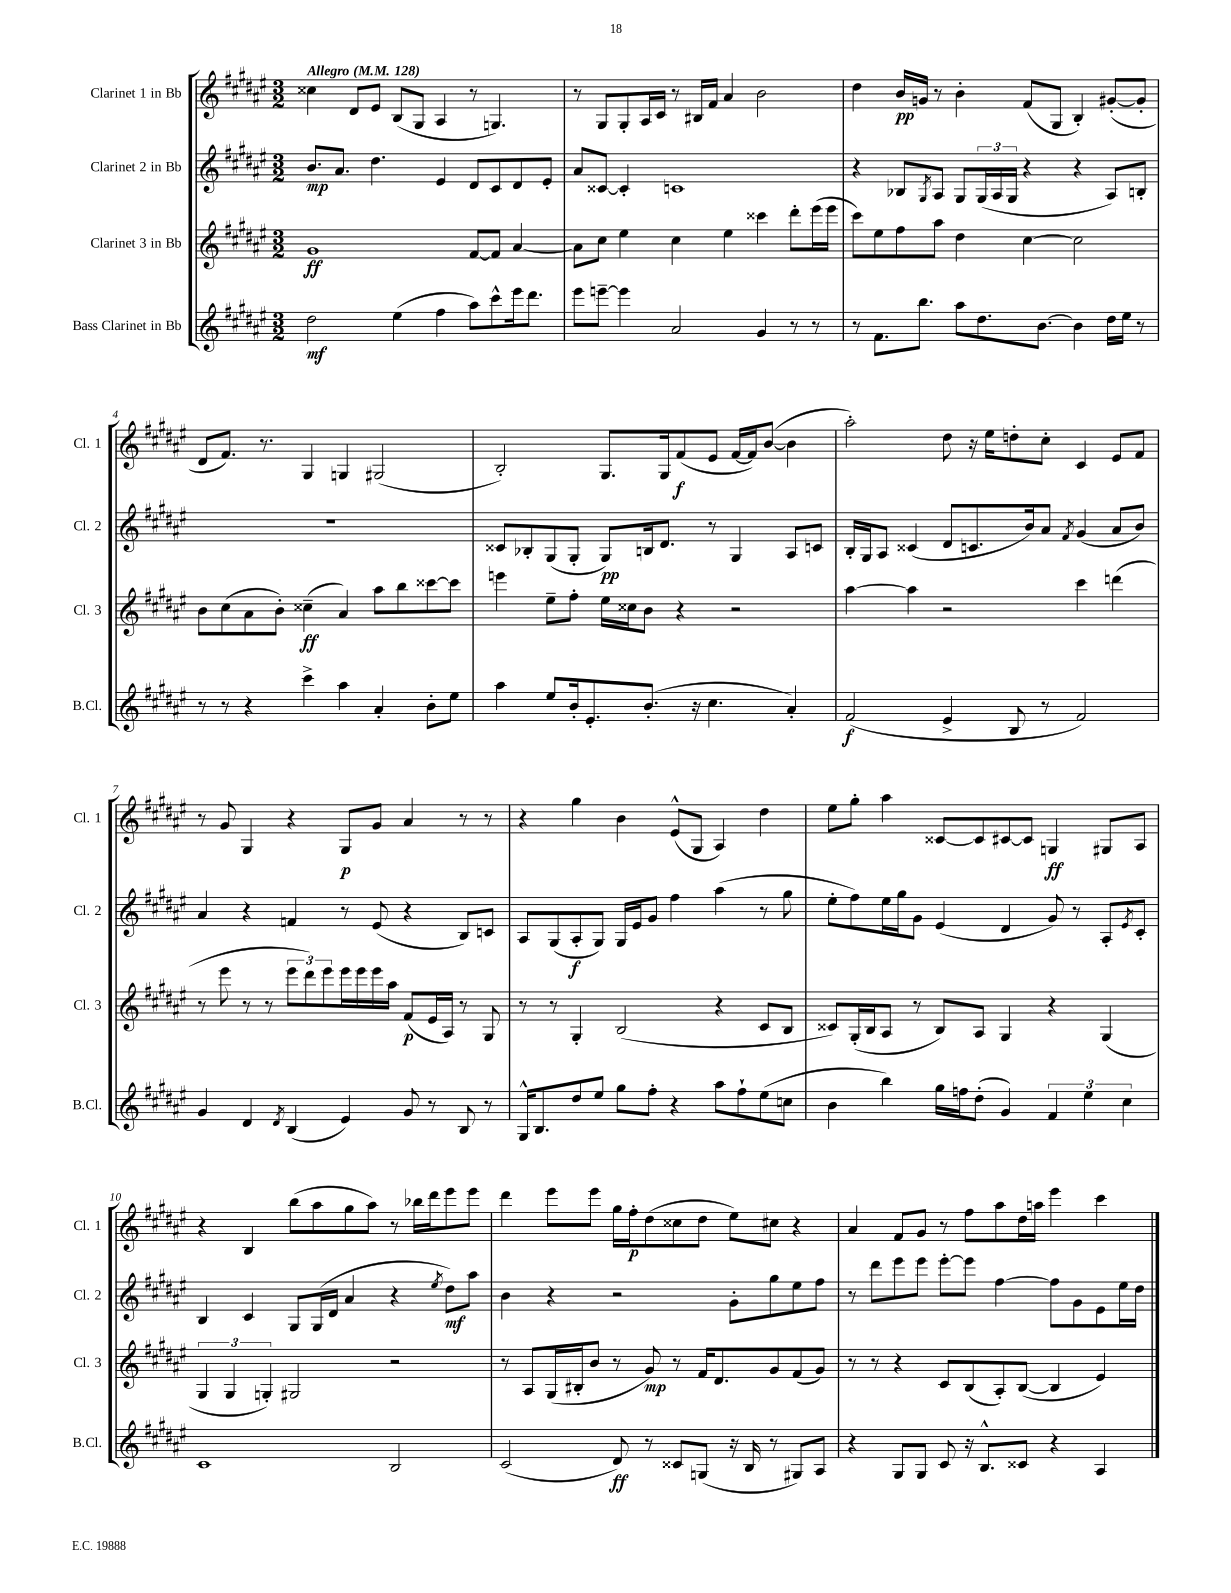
<<
\new StaffGroup <<
\new Staff = "s0" \with { instrumentName = "Clarinet 1 in Bb" shortInstrumentName = "Cl. 1" } {
    \clef treble \key fis \major \numericTimeSignature \time 3/2 \tempo "Allegro" 4 = 128
    cisis''4 dis'8 eis'8 b8( gis8 ais4 r8 g4.) |
    r8 gis8 gis8-. ais16 cis'16 r8 bis16 fis'16 ais'4 b'2 |
    dis''4 b'16\pp g'16 r8 b'4-. fis'8( gis8 b4-.) gis'8~-.( gis'8-. |
    dis'8 fis'8.) r8. gis4 g4 gis2( |
    b2-.) gis8. gis16 fis'8\f( eis'8 fis'16~ fis'16) b'8~( b'4 |
    ais''2-.) dis''8 r16 eis''16 d''8-. cis''8-. cis'4 eis'8 fis'8 |
    r8 gis'8 gis4 r4 gis8\p gis'8 ais'4 r8 r8 |
    r4 gis''4 b'4 eis'8-^( gis8 ais4) dis''4 |
    eis''8 gis''8-. ais''4 cisis'8~ cisis'8 cis'8~ cis'8 g4\ff gis8 ais8 |
    r4 b4 b''8( ais''8 gis''8 ais''8) r8 bes''16 dis'''16 eis'''8 eis'''8 |
    dis'''4 eis'''8 eis'''8 gis''16 fis''16-.\p dis''8( cisis''8 dis''8 eis''8) cis''8 r4 |
    ais'4 fis'8 gis'8 r8 fis''8 ais''8 dis''16 a''16 eis'''4 cis'''4 \bar "|." |
}
\new Staff = "s1" \with { instrumentName = "Clarinet 2 in Bb" shortInstrumentName = "Cl. 2" } {
    \clef treble \key fis \major \numericTimeSignature \time 3/2
    b'8.\mp ais'8. dis''4. eis'4 dis'8 cis'8 dis'8 eis'8-. |
    ais'8 cisis'8~ cisis'4-. c'1 |
    r4 bes8 \acciaccatura { gis8 } ais8 gis8 \tuplet 3/2 { gis16( ais16 gis16 } r4 r4 ais8) b8-. |
    r1. |
    cisis'8 bes8-. gis8( gis8-. gis8\pp) b16 dis'8. r8 gis4 ais8 c'8 |
    b16-. gis16 ais8 cisis'4( dis'8 c'8. b'16) ais'8 \acciaccatura { fis'8 } gis'4( ais'8 b'8) |
    ais'4 r4 f'4 r8 eis'8( r4 b8) c'8 |
    ais8 gis8( ais8-.\f gis8) gis16 eis'16 gis'8 fis''4 ais''4( r8 gis''8 |
    eis''8-. fis''8) eis''16 gis''16 gis'8 eis'4( dis'4 gis'8) r8 ais8-. \acciaccatura { eis'8 } cis'8-. |
    b4 cis'4 gis8 gis16( dis'16 ais'4 r4 \acciaccatura { eis''8 } dis''8\mf) ais''8 |
    b'4 r4 r2 gis'8-. gis''8 eis''8 fis''8 |
    r8 dis'''8 eis'''8 eis'''8 eis'''8~-. eis'''8 fis''4~ fis''8 gis'8 eis'8 eis''16 dis''16 \bar "|." |
}
\new Staff = "s2" \with { instrumentName = "Clarinet 3 in Bb" shortInstrumentName = "Cl. 3" } {
    \clef treble \key fis \major \numericTimeSignature \time 3/2
    gis'1\ff fis'8~ fis'8 ais'4~ |
    ais'8 cis''8 eis''4 cis''4 eis''4 cisis'''4 dis'''8-. eis'''16( eis'''16 |
    cis'''8) eis''8 fis''8 ais''8 dis''4 cis''4~ cis''2 |
    b'8 cis''8( ais'8 b'8-.) cisis''4--\ff( ais'4) ais''8 b''8 cisis'''8~ cisis'''8 |
    e'''4 eis''8-- fis''8-. eis''16 cisis''16 b'8 r4 r2 |
    ais''4~ ais''4 r2 cis'''4 d'''4( |
    r8 eis'''8 r8 r8 \tuplet 3/2 { eis'''8 dis'''8) eis'''8 } eis'''16 eis'''16 eis'''16 ais''16 fis'8\p( eis'16 ais16) r8 gis8 |
    r8 r8 gis4-. b2( r4 cis'8 b8 |
    cisis'8) gis16-.( b16 ais8 r8 b8) ais8 gis4 r4 gis4( |
    \tuplet 3/2 { gis4 gis4 g4-.) } gis2 r2 |
    r8 ais8 gis16( bis16-. b'8 r8 gis'8\mp) r8 fis'16 dis'8. gis'8 fis'8( gis'8) |
    r8 r8 r4 cis'8 b8( ais8-.) b8~( b4 eis'4) \bar "|." |
}
\new Staff = "s3" \with { instrumentName = "Bass Clarinet in Bb" shortInstrumentName = "B.Cl." } {
    \clef treble \key fis \major \numericTimeSignature \time 3/2
    dis''2\mf eis''4( fis''4 ais''8) cis'''8-^ eis'''16 dis'''8. |
    eis'''8 e'''8~-- e'''4 ais'2 gis'4 r8 r8 |
    r8 fis'8. b''8. ais''8 dis''8. b'8.~ b'4 dis''16 eis''16 r8 |
    r8 r8 r4 cis'''4-> ais''4 ais'4-. b'8-. eis''8 |
    ais''4 eis''8 b'16-. eis'8.-. b'8.-.( r16 cis''4. ais'4-.) |
    fis'2\f( eis'4-> b8 r8 fis'2) |
    gis'4 dis'4 \acciaccatura { dis'8 } b4( eis'4) gis'8 r8 b8 r8 |
    gis16-^ b8. dis''8 eis''8 gis''8 fis''8-. r4 ais''8 fis''8-! eis''8( c''8 |
    b'4 b''4) gis''16 f''16 dis''8-.( gis'4) \tuplet 3/2 { fis'4 eis''4 cis''4 } |
    cis'1 b2 |
    cis'2( dis'8\ff) r8 cisis'8 g8( r16 b16 r8 gis8) ais8 |
    r4 gis8 gis8 cis'8 r16 b8.-^ cisis'8 r4 ais4 \bar "|." |
}
>>
>>
